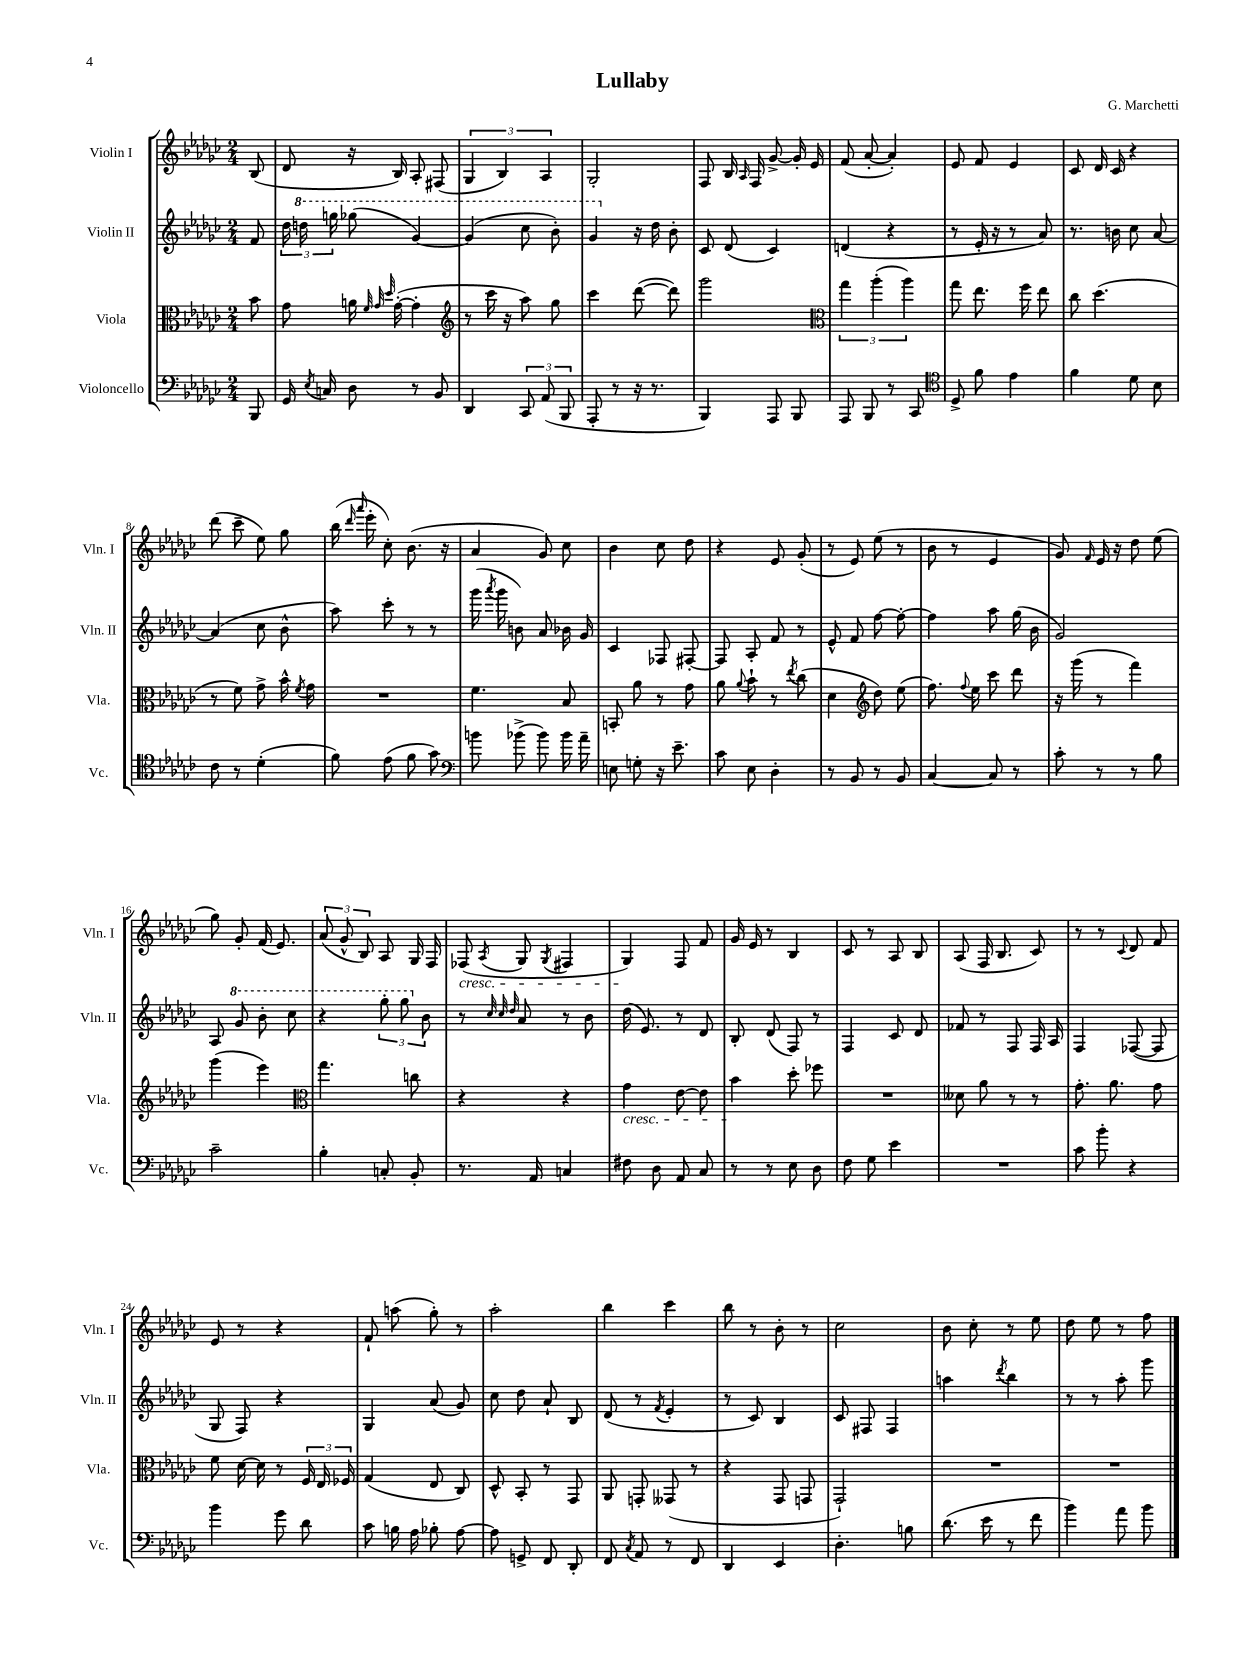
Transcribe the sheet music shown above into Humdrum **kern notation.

**kern	**kern	**kern	**kern
*staff4	*staff3	*staff2	*staff1
*clefF4	*clefC3	*clefG2	*clefG2
*k[b-e-a-d-g-c-]	*k[b-e-a-d-g-c-]	*k[b-e-a-d-g-c-]	*k[b-e-a-d-g-c-]
*M2/4	*M2/4	*M2/4	*M2/4
8BBB-	8b-	8f	(8B-
=	=	=	=
16GG-	8g-	24dd-	8d-
.	.	24ddd	.
8qE-	.	.	.
16C	.	.	.
.	.	24ggg	.
8D-	16a	(8ggg-	16r
.	32qqf	.	.
.	32qqg-	.	.
.	32qqdd-	.	.
.	([16g-'	.	16B-)
8r	4g-']	[4gg-)	8A-'
8BB-	.	.	(8F#
=	=	=	=
*	*clefG2	*	*
4DD-	8r	(4gg-]	6G-
.	16ccc-	.	.
.	.	.	6B-)
.	16r	.	.
12CC-	8aa-)	8ccc-	.
(12AA-	.	.	6A-
.	8gg-	8bb-')	.
12BBB-	.	.	.
=	=	=	=
8AAA-'	4ccc-	4gg-	2G-'
8r	.	.	.
16r	([8ddd-	16r	.
8.r	.	16dd-	.
.	8ddd-])	8b-'	.
=	=	=	=
4BBB-)	2ggg-	8c-	8F
.	.	(8d-	16B-
.	.	.	16qqA-
.	.	.	16F
8AAA-	.	4c-)	[8g-^
8BBB-	.	.	16g-']
.	.	.	16e-
=	=	=	=
*	*clefC3	*	*
8AAA-	6gg-	(4d	(8f
8BBB-	.	.	[8a-'
.	(6aa-'	.	.
8r	.	4r	4a-'])
.	6aa-)	.	.
8CC-	.	.	.
=	=	=	=
*clefC4	*	*	*
8D-^	8gg-	8r	8e-
8f	8.ee-	16e-'	8f
.	.	16r	.
4e-	.	8r	4e-
.	16ff	.	.
.	8ee-	8a-)	.
=	=	=	=
4f	8cc-	8.r	8c-
.	(4.dd-	.	16d-
.	.	16b	16c-
8d-	.	8cc-	4r
8B-	.	[8a-	.
=	=	=	=
8c-	8r	(4a-]	(8ddd-
8r	8f)	.	8ccc-~
(4d-'	8g-^	8cc-	8ee-)
.	16b-^^	8b-^^	8gg-
.	8qf	.	.
.	16g-	.	.
=	=	=	=
8f)	2r	8aa-)	(16bb-
.	.	.	16qqddd-
.	.	.	16qqaaa-
.	.	.	16eee-'
(8e-	.	8ccc-'	8cc-')
8f	.	8r	(8.b-
8g-)	.	8r	.
.	.	.	16r
=	=	=	=
*clefF4	*	*	*
8b	4.f	(16ggg-	4a-
.	.	8qaaa-	.
.	.	16ggg-	.
(8b-^	.	8b)	.
8b-)	.	8a-	8g-)
16b-	8B-	16b-	8cc-
16a-~	.	16g-	.
=	=	=	=
8E	8BB'	4c-	4b-
8G'	8a-	.	.
16r	8r	8F-	8cc-
8.e-~	.	.	.
.	8g-	[8F#'	8dd-
=	=	=	=
8c-	8a-	8F#]	4r
.	8qqa-	.	.
8E-	8b-`	8A-'	.
4D-'	8r	8f	8e-
.	8qee-	.	.
.	(8cc-	8r	(8g-'
=	=	=	=
8r	4d-	8e-^^	8r
8BB-	.	8f	8e-)
*	*clefG2	*	*
8r	8dd-)	[8ff	(8ee-
8BB-	(8ee-	8ff'_	8r
=	=	=	=
[4C-	8.ff)	4ff]	8b-
.	.	.	8r
.	8qqff	.	.
.	16ee-	.	.
8C-]	8ccc-	8aa-	4e-
8r	8ddd-	(16gg-	.
.	.	16b-	.
=	=	=	=
8c-'	16r	2g-)	8g-)
.	(16ggg-	.	.
.	.	.	16qqf
8r	8r	.	16e-
.	.	.	16r
8r	4fff)	.	8dd-
8B-	.	.	(8ee-
=	=	=	=
2c-~	(4ggg-	8A-	8gg-)
.	.	8gg-	8g-'
.	4eee-)	8bb-'	(16f
.	.	.	8.e-)
.	.	8ccc-	.
=	=	=	=
*	*clefC3	*	*
4B-'	4.gg-	4r	(12a-
.	.	.	12g-^^
.	.	.	12B-)
8C'	.	12ggg-'	8A-
.	.	12ggg-	.
8BB-'	8cc	.	16G-
.	.	12b-	.
.	.	.	16F
=	=	=	=
8.r	4r	8r	(8F-
.	.	32qqcc-	.
.	.	32qqcc-	.
.	.	32qqdd-	8qA-
.	.	8a-	8G-
16AA-	.	.	.
.	.	.	8qG-
4C	4r	8r	4F#
.	.	8b-	.
=	=	=	=
8F#	4g-	(16dd-	4G-)
.	.	8.e-)	.
8D-	.	.	.
8AA-	[8e-	8r	8F
8C-	8e-]	8d-	8f
=	=	=	=
8r	4b-	8B-'	16g-
.	.	.	16e-
8r	.	(8d-	8r
8E-	8dd-'	8F)	4B-
8D-	8ff-	8r	.
=	=	=	=
8F	2r	4F	8c-
8G-	.	.	8r
4e-	.	8c-	8A-
.	.	8d-	8B-
=	=	=	=
2r	8d--	8f-	(8A-
.	8a-	8r	16F
.	.	.	8.B-
.	8r	8F	.
.	8r	16F	8c-)
.	.	16A-	.
=	=	=	=
8c-	8.g-'	4F	8r
8b-'	.	.	8r
.	8.a-	.	.
.	.	.	8qqc-
4r	.	([8F-	8d-
.	8g-	8F-]	8f
=	=	=	=
4b-	8f	8G-	8e-
.	[16d-	8F)	8r
.	16d-]	.	.
8g-	8r	4r	4r
8d-	24F	.	.
.	24E-	.	.
.	24F-	.	.
=	=	=	=
8c-	(4G-	4G-	8f`
16B	.	.	(8aa
16A-	.	.	.
8B-'	8E-	(8a-	8gg-')
[8A-	8C-)	8g-)	8r
=	=	=	=
8A-]	8D-^^	8cc-	2aa-'
8GG^	8BB-'	8dd-	.
8FF	8r	8a-`	.
8DD-'	8GG-	8B-	.
=	=	=	=
8FF	8AA-	(8d-	4bb-
8qC-	.	.	.
8AA-	8GG'	8r	.
.	.	8qf	.
8r	(8GG--	4e-'	4ccc-
8FF	8r	.	.
=	=	=	=
4DD-	4r	8r	8bb-
.	.	8c-)	8r
4EE-	8GG-	4B-	8b-'
.	8GG	.	8r
=	=	=	=
4.D-'	2GG-`)	8c-	2cc-
.	.	8F#	.
.	.	4F#	.
8B	.	.	.
=	=	=	=
(8.d-	2r	4aa	8b-
.	.	.	8cc-'
16e-	.	.	.
.	.	8qddd-	.
8r	.	4bb-	8r
8f	.	.	8ee-
=	=	=	=
4b-)	2r	8r	8dd-
.	.	8r	8ee-
8a-	.	8aa-'	8r
8b-	.	8ggg-	8ff
==	==	==	==
*-	*-	*-	*-
